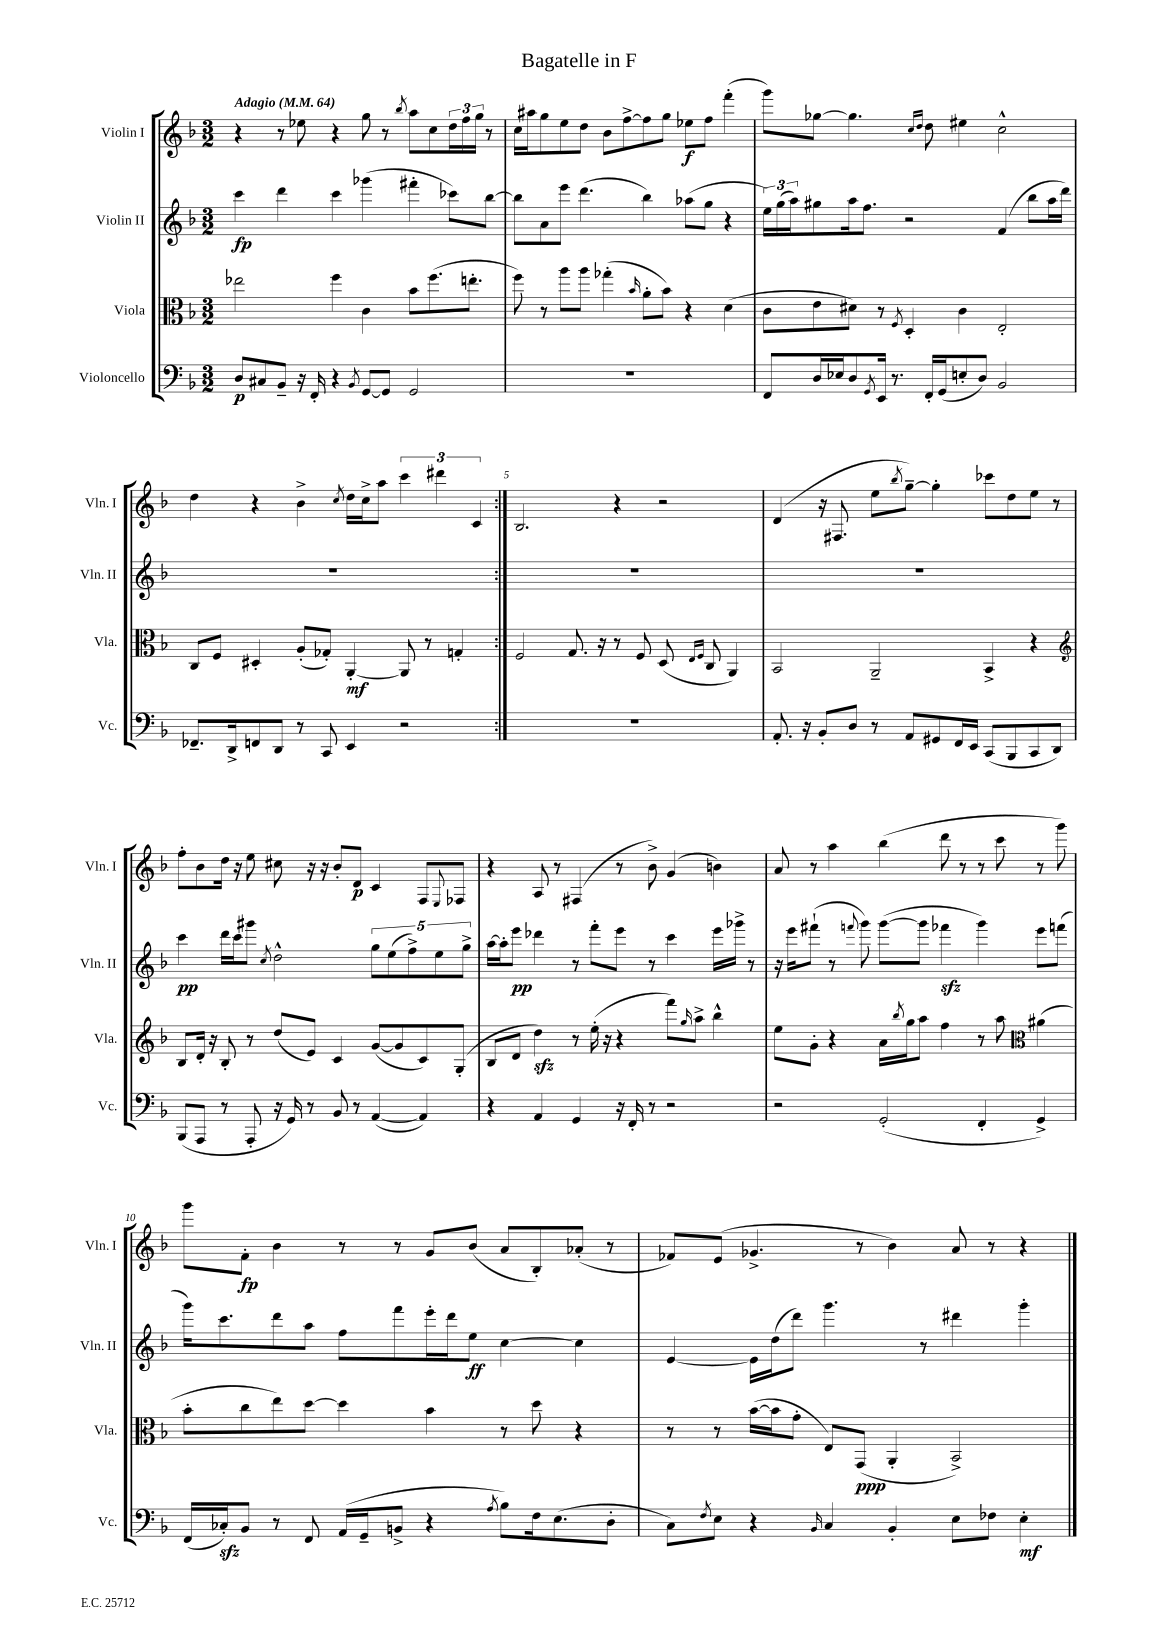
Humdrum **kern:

**kern	**dynam	**kern	**dynam	**kern	**dynam	**kern	**dynam
*part4	*part4	*part3	*part3	*part2	*part2	*part1	*part1
*staff4	*staff4	*staff3	*staff3	*staff2	*staff2	*staff1	*staff1
*I"Violoncello	*	*I"Viola	*	*I"Violin II	*	*I"Violin I	*
*I'Vc.	*	*I'Vla.	*	*I'Vln. II	*	*I'Vln. I	*
*clefF4	*	*clefC3	*	*clefG2	*	*clefG2	*
*k[b-]	*	*k[b-]	*	*k[b-]	*	*k[b-]	*
*M3/2	*	*M3/2	*	*M3/2	*	*M3/2	*
*MM64	*	*MM64	*	*MM64	*	*MM64	*
=1	=1	=1	=1	=1	=1	=1	=1
!	!	!	!	!	!	!LO:TX:a:B:t=Adagio	!
8D/L	p	2ee-X\	.	4ccc\	fp	4r	.
8C#X/	.	.	.	.	.	.	.
8BB-~/J	.	.	.	4ddd\	.	8r	.
16r	.	.	.	.	.	8ee-X\	.
16FF'/	.	.	.	.	.	.	.
4r	.	4ff\	.	4ccc\	.	4r	.
8qBB-/	.	.	.	.	.	.	.
[8GG/L	.	4c\	.	(4ggg-X\	.	8gg\	.
8GG/J]	.	.	.	.	.	8r	.
.	.	.	.	.	.	8qbb-/	.
2GG/	.	8b-\L	.	4fff#X'\	.	8aa\L	.
.	.	(8.ff\	.	.	.	8cc\	.
.	.	.	.	8ccc-X\L)	.	24dd\L	.
.	.	.	.	.	.	24ff\	.
.	.	8.een'\J	.	.	.	.	.
.	.	.	.	.	.	24gg\JJ	.
.	.	.	.	[8bb-\J	.	8r	.
=2	=2	=2	=2	=2	=2	=2	=2
1.r	.	8ff\)	.	8bb-\L]	.	16cc\LL	.
.	.	.	.	.	.	16aa#X\J	.
.	.	8r	.	8a\	.	8gg\	.
.	.	8aa\L	.	8eee\J	.	8ee\	.
.	.	8aa\J	.	(4.ddd\	.	8dd\J	.
.	.	(4gg-X'\	.	.	.	8b-\L	.
.	.	.	.	.	.	[8ff^\	.
.	.	16qqb-/	.	.	.	.	.
.	.	8a'\L	.	4bb-\)	.	8ff\]	.
.	.	8b-\J)	.	.	.	8gg\J	.
.	.	4r	.	(8aa-X\L	.	8ee-X\L	f
.	.	.	.	8gg\J	.	8ff\J	.
.	.	(4d\	.	4r	.	(4fff'\	.
=3	=3	=3	=3	=3	=3	=3	=3
8FF/L	.	8c\L	.	24ee\LL)	.	8ggg\L)	.
.	.	.	.	(24gg\	.	.	.
.	.	.	.	24aa\J)	.	.	.
16D/L	.	8e\	.	8gg#X\	.	[8gg-X\J	.
16E-X/J	.	.	.	.	.	.	.
8D/	.	8d#X\J)	.	16aa\k	.	4.gg-\]	.
.	.	.	.	8.ff\J	.	.	.
8qGG/	.	.	.	.	.	.	.
16EE/Jk	.	8r	.	.	.	.	.
8.r	.	.	.	.	.	.	.
.	.	8qF/	.	.	.	.	.
.	.	4D'/	.	2r	.	.	.
.	.	.	.	.	.	16qqcc/LL	.
.	.	.	.	.	.	16qqdd/JJ	.
16FF'/LL	.	.	.	.	.	8dd\	.
(16GG/J	.	.	.	.	.	.	.
8En'/	.	4c\	.	.	.	4ee#X\	.
8D/J)	.	.	.	.	.	.	.
2BB-/	.	2E'/	.	(4f/	.	2cc^^\	.
.	.	.	.	8bb-\L	.	.	.
.	.	.	.	16aa\L	.	.	.
.	.	.	.	16ddd\JJ)	.	.	.
!!LO:LB:g=z
=4	=4	=4	=4	=4	=4	=4	=4
8.FF-X~/L	.	8C/L	.	1.r	.	4dd\	.
.	.	8F/J	.	.	.	.	.
16DD^/k	.	.	.	.	.	.	.
8FFn/	.	4D#X'/	.	.	.	4r	.
8DD/J	.	.	.	.	.	.	.
8r	.	(8A'/L	.	.	.	4b-^\	.
8CC/	.	8G-X'/J)	.	.	.	.	.
.	.	.	.	.	.	8qcc/	.
4EE/	.	[4AA'/	mf	.	.	16dd\LL	.
.	.	.	.	.	.	16cc^\J	.
.	.	.	.	.	.	8aa\J	.
2r	.	8AA/]	.	.	.	6ccc\	.
.	.	8r	.	.	.	.	.
.	.	.	.	.	.	6ddd#X\	.
.	.	4Gn'/	.	.	.	.	.
.	.	.	.	.	.	6c/	.
=5:|!	=5:|!	=5:|!	=5:|!	=5:|!	=5:|!	=5:|!	=5:|!
1.r	.	2F/	.	1.r	.	2.B-/	.
.	.	8.G/	.	.	.	.	.
.	.	16r	.	.	.	.	.
.	.	8r	.	.	.	4r	.
.	.	8F/	.	.	.	.	.
.	.	(8D/	.	.	.	2r	.
.	.	16qqE/LL	.	.	.	.	.
.	.	16qqF/JJ	.	.	.	.	.
.	.	8C/	.	.	.	.	.
.	.	4AA/)	.	.	.	.	.
=6	=6	=6	=6	=6	=6	=6	=6
8.AA'/	.	2BB-/	.	1.r	.	(4d/	.
16r	.	.	.	.	.	.	.
8BB-'/L	.	.	.	.	.	16r	.
.	.	.	.	.	.	8.F#X/	.
8D/J	.	.	.	.	.	.	.
8r	.	2AA~/	.	.	.	8ee\L	.
.	.	.	.	.	.	8qbb-/	.
8AA/L	.	.	.	.	.	[8gg~\J)	.
8GG#X/	.	.	.	.	.	4gg'\]	.
16FF/L	.	.	.	.	.	.	.
16EE/JJ	.	.	.	.	.	.	.
(8CC/L	.	4BB-^/	.	.	.	8ccc-X\L	.
8BBB-/	.	.	.	.	.	8dd\	.
8CC/	.	4r	.	.	.	8ee\J	.
8DD/J)	.	.	.	.	.	8r	.
!!LO:LB:g=z
=7	=7	=7	=7	=7	=7	=7	=7
*	*	*clefG2	*	*	*	*	*
(8BBB-/L	.	8B-/L	.	4ccc\	pp	8ff'\L	.
8AAA/J	.	16d'/Jk	.	.	.	8b-\	.
.	.	16r	.	.	.	.	.
8r	.	8B-'/	.	16ddd\LL	.	16dd\Jk	.
.	.	.	.	16ccc\J	.	16r	.
8AAA'/	.	8r	.	8ggg#X\J	.	8ee\	.
.	.	.	.	8qcc/	.	.	.
16r	.	(8dd/L	.	2dd^^\	.	8cc#X\	.
16GG/)	.	.	.	.	.	.	.
8r	.	8e/J)	.	.	.	16r	.
.	.	.	.	.	.	16r	.
8BB-/	.	4c/	.	.	.	8b-'/L	.
8r	.	.	.	.	.	8d/J	p
([4AA/	.	([8g/L	.	10gg\L	.	4c/	.
.	.	.	.	(10ee\	.	.	.
.	.	8g/]	.	.	.	.	.
.	.	.	.	10ff^\)	.	.	.
4AA/])	.	8c/)	.	.	.	8F/L	.
.	.	.	.	10ee\	.	.	.
.	.	.	.	.	.	8qqE/	.
.	.	(8G'/J	.	.	.	8F-X/J	.
.	.	.	.	10gg^\J	.	.	.
=8	=8	=8	=8	=8	=8	=8	=8
4r	.	8B-/L	.	[16aa\LL	.	4r	.
.	.	.	.	16aa'\J]	.	.	.
.	.	8d/J	.	8eee\J	pp	.	.
4AA/	.	4ddzz\)	.	4ddd-X\	.	8A/	.
.	.	.	.	.	.	8r	.
4GG/	.	8r	.	8r	.	(4F#X/	.
.	.	(16ee'\	.	8fff'\L	.	.	.
.	.	16r	.	.	.	.	.
16r	.	4r	.	8eee\J	.	8r	.
16FF'/	.	.	.	.	.	.	.
8r	.	.	.	8r	.	8b-^\)	.
2r	.	8fff\L)	.	4ccc\	.	(4g/	.
.	.	16qqgg/	.	.	.	.	.
.	.	8aa^\J	.	.	.	.	.
.	.	4bb-^^\	.	16eee\LL	.	4bn\)	.
.	.	.	.	16ggg-X^\JJ	.	.	.
.	.	.	.	8r	.	.	.
=9	=9	=9	=9	=9	=9	=9	=9
2r	.	8ee\L	.	16r	.	8a/	.
.	.	.	.	16eee\KL	.	.	.
.	.	8g'\J	.	(8fff#X`\J	.	8r	.
.	.	4r	.	8r	.	4aa\	.
.	.	.	.	8qqfffn/	.	.	.
.	.	.	.	8ggg\)	.	.	.
(2GG'/	.	16a\LL	.	([8ggg\L	.	(4bb-\	.
.	.	8qbb-/	.	.	.	.	.
.	.	16gg\J	.	.	.	.	.
.	.	8aa\J	.	8ggg\J]	.	.	.
.	.	4ff\	.	4fff-Xzz\	.	8ddd\	.
.	.	.	.	.	.	8r	.
4FF'/	.	8r	.	4ggg\)	.	8r	.
.	.	8aa\	.	.	.	8ccc\	.
*	*	*clefC3	*	*	*	*	*
4GG^/)	.	(4a#X\	.	8eee\L	.	8r	.
.	.	.	.	(8fffn\J	.	8ggg\)	.
!!LO:LB:g=z
=10	=10	=10	=10	=10	=10	=10	=10
(16FF/LL	.	8b-'\L	.	16ggg\KL)	.	8ggg\L	.
16C-Xzz'/J)	.	.	.	8.ccc\	.	.	.
8BB-/J	.	8cc\	.	.	.	8f'\J	fp
8r	.	8ee\)	.	8ddd\	.	4b-\	.
8FF/	.	[8dd\J	.	8aa\J	.	.	.
(16AA/LL	.	4dd\]	.	8ff\L	.	8r	.
16GG~/J	.	.	.	.	.	.	.
8BBn^/J	.	.	.	8fff\	.	8r	.
4r	.	4b-\	.	16eee'\L	.	8g/L	.
.	.	.	.	16ddd\J	.	.	.
.	.	.	.	8ee\J	ff	(8b-/J	.
8qA/	.	.	.	.	.	.	.
8B-\L)	.	8r	.	[4cc\	.	8a/L	.
16F\k	.	8dd\	.	.	.	8B-'/)	.
(8.E\	.	.	.	.	.	.	.
.	.	4r	.	4cc\]	.	(8a-X'/J	.
8D'\J	.	.	.	.	.	8r	.
=11	=11	=11	=11	=11	=11	=11	=11
8C\L)	.	8r	.	[4e/	.	8f-X/L)	.
8qF/	.	.	.	.	.	.	.
8E\J	.	8r	.	.	.	(8e/J	.
4r	.	([16b-\LL	.	16e\LL]	.	4.g-X^/	.
.	.	16b-\J]	.	(16dd\J	.	.	.
.	.	8g'\J	.	8ddd\J)	.	.	.
16qqBB-/	.	.	.	.	.	.	.
4C/	.	8E/L)	.	4.ggg\	.	.	.
.	.	(8GG/J	ppp	.	.	8r	.
4BB-'/	.	4AA'/	.	.	.	4b-\)	.
.	.	.	.	8r	.	.	.
8E\L	.	2BB-^/)	.	4ddd#X\	.	8a/	.
8F-X\J	.	.	.	.	.	8r	.
4E'\	mf	.	.	4ggg'\	.	4r	.
==	==	==	==	==	==	==	==
*-	*-	*-	*-	*-	*-	*-	*-
